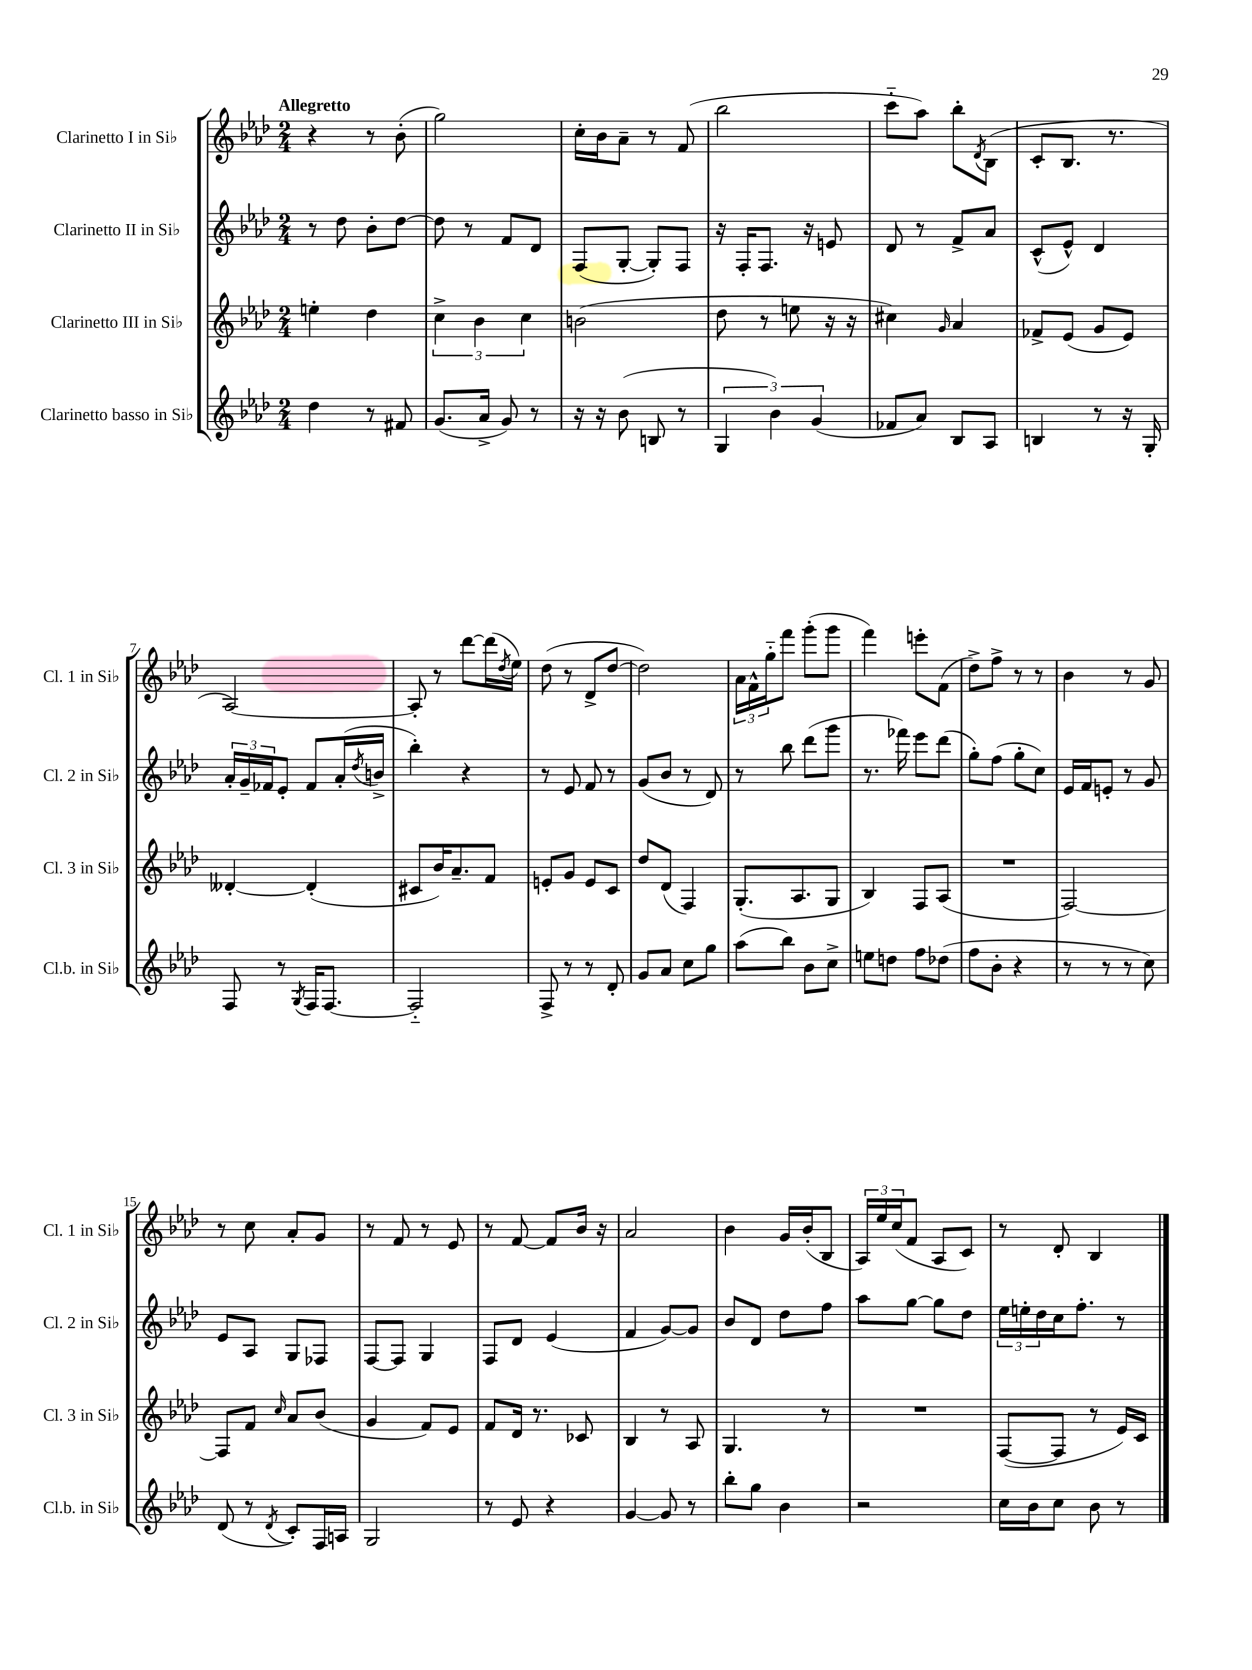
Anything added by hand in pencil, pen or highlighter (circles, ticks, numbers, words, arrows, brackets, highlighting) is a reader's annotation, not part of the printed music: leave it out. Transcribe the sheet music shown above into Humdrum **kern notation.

**kern	**kern	**kern	**kern
*staff4	*staff3	*staff2	*staff1
*clefG2	*clefG2	*clefG2	*clefG2
*k[b-e-a-d-]	*k[b-e-a-d-]	*k[b-e-a-d-]	*k[b-e-a-d-]
*M2/4	*M2/4	*M2/4	*M2/4
4dd-\	4ee'\	8r	4r
.	.	8dd-\	.
8r	4dd-\	8b-'\L	8r
8f#/	.	[8dd-\J	(8b-'\
=	=	=	=
(8.g/L	6cc^\	8dd-\]	2gg\)
.	.	8r	.
.	6b-\	.	.
16a-^/Jk	.	.	.
8g/)	.	8f/L	.
.	6cc\	.	.
8r	.	8d-/J	.
=	=	=	=
16r	(2b\	(8F/L	16cc'\LL
16r	.	.	16b-\J
(8b-\	.	[8G'/J	8a-~\J
8B/	.	8G'/]L)	8r
8r	.	8F/J	(8f/
=	=	=	=
6G/	8dd-\	16r	2bb-\
.	.	16F'/LK	.
.	8r	8.F/J	.
6b-\)	.	.	.
.	8ee\	.	.
.	.	16r	.
(6g/	.	.	.
.	16r	8e/	.
.	16r	.	.
=	=	=	=
8f-/L	4cc#\)	8d-/	8ccc'~\L
8a-/J)	.	8r	8aa-\J)
.	16qqg/	.	.
8B-/L	4a-/	8f^/L	8bb-'\L
.	.	.	8qd-/
8A-/J	.	8a-/J	(8B-\J
=	=	=	=
4B/	8f-^/L	(8c^^/L	8c'/L
.	(8e-/J	8e-^^/J)	8.B-/J
8r	8g/L	4d-/	.
.	.	.	8.r
16r	8e-/J)	.	.
16G'/	.	.	.
=	=	=	=
8F/	[4d--'/	24a-'/LL	[2A-/)
.	.	24g~/	.
.	.	24f-/J	.
8r	.	8e-'/J	.
8qG/	.	.	.
16F/LK	(4d--'/]	8f-/L	.
[8.F/J	.	.	.
.	.	(16a-'/L	.
.	.	8qdd-/	.
.	.	16b^/JJ	.
=	=	=	=
2F'~/]	8c#/L	4bb-'\)	8A-'/]
.	16b-/K)	.	8r
.	8.a-~/	.	.
.	.	4r	[8ddd-\L
.	8f/J	.	(16ddd-\]L
.	.	.	8qdd-/
.	.	.	16ee-\JJ)
=	=	=	=
8F^/	8e'/L	8r	(8dd-\
8r	8g/J	8e-/	8r
8r	8e/L	8f/	8d-^/L
8d-'/	8c/J	8r	[8dd-/J
=	=	=	=
8g/L	8dd-/L	(8g/L	2dd-\])
8a-/J	(8d-/J	8b-/J	.
8cc\L	4F/)	8r	.
8gg\J	.	8d-/)	.
=	=	=	=
(8aa-\L	(8.G'/L	8r	24a-\LL
.	.	.	24f^^\
.	.	.	24gg'~\J
8bb-\J)	.	8bb-\	8fff\J
.	8.A-/	.	.
8b-\L	.	(8ddd-\L	(8ggg'\L
8cc^\J	8G/J	8ggg\J	8ggg\J
=	=	=	=
8ee\L	4B-/)	8.r	4fff\)
8dd\J	.	.	.
.	.	16fff-\)	.
8ff\L	8F/L	8eee-\L	8eee'\L
(8dd-\J	(8A-/J	(8ddd-\J	(8f\J
=	=	=	=
8ff\L	2r	8gg'\L)	8dd-^\L)
8b-'\J	.	(8ff\J	8ff^\J
4r	.	8gg'\L	8r
.	.	8cc\J)	8r
=	=	=	=
8r	[2F/)	16e-/LL	4b-\
.	.	16f/J	.
8r	.	8e'/J	.
8r	.	8r	8r
8cc\)	.	8g/	8g/
=	=	=	=
(8d-/	8F/]L	8e-/L	8r
8r	8f/J	8A-/J	8cc\
8qd-/	16qqcc/	.	.
8c'/L)	8a-/L	8G/L	8a-'/L
16F/L	(8b-/J	8F-/J	8g/J
16A/JJ	.	.	.
=	=	=	=
2G/	4g/	[8F/L	8r
.	.	8F/]J	8f/
.	8f/L)	4G/	8r
.	8e-/J	.	8e-/
=	=	=	=
8r	8f/L	8F/L	8r
8e-/	16d-/Jk	8d-/J	[8f/
.	8.r	.	.
4r	.	(4e-/	8f/]L
.	8c-/	.	16b-/Jk
.	.	.	16r
=	=	=	=
[4g/	4B-/	4f/	2a-/
8g/]	8r	[8g/L)	.
8r	8A-/	8g/]J	.
=	=	=	=
8bb-'\L	4.G/	8b-/L	4b-\
8gg\J	.	8d-/J	.
4b-\	.	8dd-\L	16g/LL
.	.	.	(16b-'/J
.	8r	8ff\J	8B-/J
=	=	=	=
2r	2r	8aa-\L	24A-/LL)
.	.	.	24ee-/
.	.	.	(24cc/J
.	.	[8gg\J	8f/J
.	.	8gg\]L	8A-/L
.	.	8dd-\J	8c/J)
=	=	=	=
16cc\LL	([8F/L	24ee-\LL	8r
.	.	24ee'\	.
16b-\J	.	.	.
.	.	24dd-\	.
8cc\J	8F/]J	16cc\J	8d-'/
.	.	8.ff'\J	.
8b-\	8r	.	4B-/
8r	16e-/LL)	8r	.
.	16c/JJ	.	.
==	==	==	==
*-	*-	*-	*-
